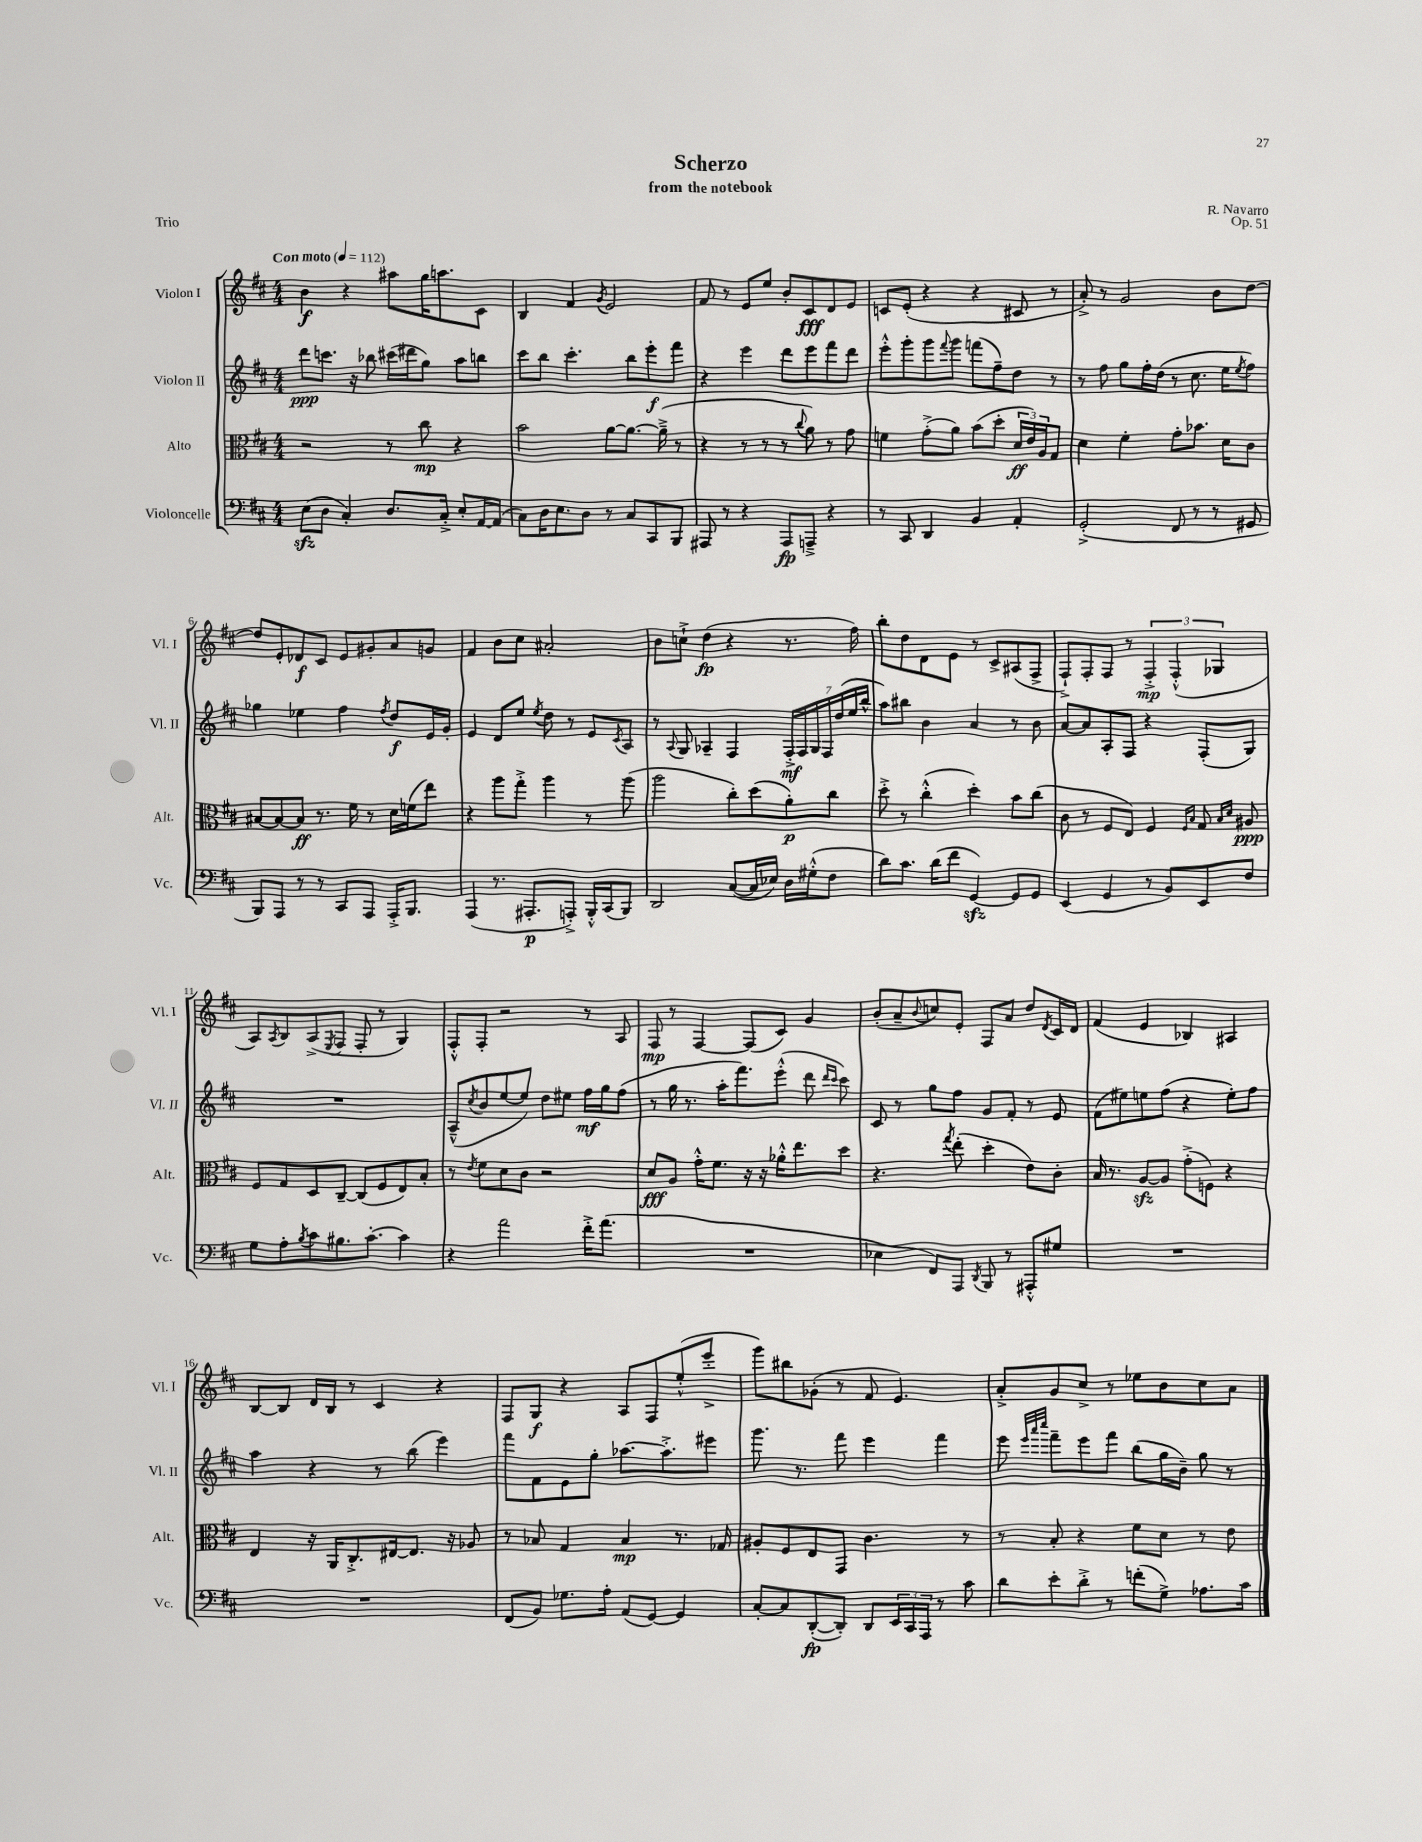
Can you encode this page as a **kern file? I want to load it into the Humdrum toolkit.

**kern	**kern	**kern	**kern
*staff4	*staff3	*staff2	*staff1
*clefF4	*clefC3	*clefG2	*clefG2
*k[f#c#]	*k[f#c#]	*k[f#c#]	*k[f#c#]
*M4/4	*M4/4	*M4/4	*M4/4
*MM112	*MM112	*MM112	*MM112
(8E\L	2r	8ddd\L	4b\
8D\J	.	8.ccc\J	.
4C#'/)	.	.	4r
.	.	16r	.
.	.	8bb-\	.
8.D/L	8r	(16ccc#\LL	8aa#\L
.	.	16ddd#\J	.
.	8cc#\	8gg\J)	16gg\K
16C#'^/Jk	.	.	8.aa\
8E'/L	4r	8aa\L	.
[16AA/L	.	8bb\J	8c#\J
(16AA/]JJ	.	.	.
=	=	=	=
8C#\L)	2b\	8ccc#\L	4B/
16D\K	.	8bb\J	.
8.E\	.	.	.
.	.	4.ccc#'\	4f#/
8D\J	.	.	.
.	.	.	8qg/
8r	[8a\L	.	2e/
8C#/L	8.a\_J	8bb\L	.
8CC#/	.	8eee'\	.
.	(16a~^\]	.	.
8BBB/J	8r	8fff#\J	.
=	=	=	=
8AAA#/	4r	4r	8f#/
8r	.	.	8r
4r	8r	4eee\	8e/L
.	8r	.	8ee/J
8AAA#/L	8r	8ddd\L	8b'/L
.	8qqcc#/	.	.
8AAA~^/J	8a\)	8eee\	8c#/
4r	8r	8fff#\	8d/
.	8g\	8ddd\J	8e/J
=	=	=	=
8r	4f\	8eee'^^\L	8c/L
8CC#/	.	8ggg'\	(8e'/J
4DD/	(8g'^\L	8ggg\	4r
.	.	8qqfff#/	.
.	8a\J)	8ggg\J	.
4BB/	(8b\L	(8fff\L	4r
.	8dd'\J	8ff#~\)	.
4AA'/	24d/LL	8dd\J	8c#/
.	24e/)	.	.
.	24A/J	.	.
.	8G/J	8r	8r
=	=	=	=
(2GG'^/	4d\	8r	8a'^/)
.	.	8ff#\	8r
.	4f#'\	8gg\L	2g/
.	.	16ff#'\L	.
.	.	(16dd\JJ	.
8FF#/	8g'\L	8r	.
8r	8.b-\J	8.cc#\	.
8r	.	.	8b\L
.	16d\LK	16ee\LK	.
.	.	8qee/	.
8GG#/	8c#\J	8ff#\J)	[8dd\J
=	=	=	=
8BBB/L)	[8B#/L	4gg-\	8dd/]L
8AAA/J	8B#/_	.	8e'/
8r	8B#/]J	4ee-\	8d-/
8r	8.r	.	8c#/J
8CC#/L	.	4ff#\	8e/L
.	16f#\	.	.
8AAA/J	8r	.	8g#'/
.	.	8qff#/	.
16AAA'^/LK	16d\LL	8dd/L	8a/
8.BBB/J	(16f\J	.	.
.	8ee\J)	16e/L	8g/J
.	.	16g'/JJ	.
=	=	=	=
(4AAA/	4r	4e/	4f#/
8.r	8aa\L	8d/L	8b\L
.	8gg'^\J	8ee/J	8cc#\J
8.AAA#'/L	.	.	.
.	.	8qee/	.
.	4aa\	8dd\	2a#'/
8AAA'^/J)	.	8r	.
16BBB'^^/LL	8r	8e/L	.
(16CC#/J	.	.	.
.	.	8qc#/	.
8BBB/J)	(8aa\	8A/J	.
=	=	=	=
2DD/	2aa\	8r	8b\L
.	.	8qqA/	.
.	.	8G/	8cc`^\J
.	.	4A-~/	(4dd\
([8C#/L	8cc#'\L)	4F#/	4r
16C#/]L	(8dd\	.	.
16E-/JJ)	.	.	.
16D\LL	8a'\)	28F#'^/LL	8.r
.	.	28F#/	.
(16G#'^^\J	.	.	.
.	.	28G/	.
.	.	28F#/	.
8F#\J	8cc#\J	.	.
.	.	(28dd/	.
.	.	28ee/	.
.	.	.	16ff#\)
.	.	28bb^^/JJ	.
=	=	=	=
8d\L)	8dd'^\	8aa\L)	8bb'\L
8.c#\J	8r	8bb#\J	8dd\
.	(4cc#'^^\	4b\	8d\
(16d\LK	.	.	.
8f#\J	.	.	8e\J
[4GG/)	4dd'\)	4a/	8r
.	.	.	8c#^/L
8GG/]L	8b\L	8r	(8A#/
8GG/J	(8cc#\J	8b\	8F#^/J
=	=	=	=
(4EE/	8c#\	[8a/L	8F#`^/L)
.	8r	8a/]	8F#'/
4GG/	8F#/L	8A'/	8F#/J
.	8E/J)	8F#/J	8r
8r	4F#/	4r	6F#'^/
8BB/L)	.	.	.
.	.	.	(6F#'^^/
.	16qqF#/LL	.	.
.	16qqB/JJ	.	.
8EE/	8G/	(8F#'/L	.
.	.	.	6G-/
.	16qqB/LL	.	.
.	16qqd/JJ	.	.
8F#/J	8A#/	8G/J)	.
=	=	=	=
8G\L	8F#/L	1r	8A/L)
.	.	.	8qA/
8A'\	8G/	.	8B/
8qB/	.	.	.
8c#\	8D/	.	(8A^/
.	.	.	8qE/
8.B#\	[8C#~/J	.	8F#/J
.	(8C#/]L	.	8F#'/
[8.c#'\J	.	.	.
.	8F#/	.	8r
4c#\]	8E/)	.	4G/)
.	8B'/J	.	.
=	=	=	=
4r	8r	(8A~^^/L	8F#'^^/L
.	8qe/	8qcc#/	.
.	8f#\L	8b/	8F#'/J
2a\	8d\	[8ee/	2r
.	8c#\J	8ee/]J)	.
.	2r	8dd\L	.
.	.	8ee#\J	.
16f#'^\LK	.	16ff#\LL	8r
(8.a\J	.	16gg\J	.
.	.	(8ff#\J	8A/
=	=	=	=
1r	8d/L	8r	8F#/
.	8A/J	16gg\	8r
.	.	8.r	.
.	16g'^^\LK	.	[4F#/
.	8.f#\J	.	.
.	.	16aa'\LK	.
.	.	8.fff#\)	.
.	16r	.	(8F#/]L
.	16r	.	.
.	16a-'^^\LK	(8eee'^^\J	8c#/J)
.	8.ee\	.	.
.	.	8ddd\	4g/
.	.	16qqddd/LL	.
.	.	16qqccc#/JJ	.
.	8dd\J	8ccc#\)	.
=	=	=	=
4E-\	4.r	8c#/	(8b'/L
.	.	8r	8a~/
.	.	.	8qqb/
8FF#/L)	.	8gg\L	8cc/)
.	8qgg/	.	.
8AAA/J	(8ee'\	8ff#\J	8e'/J
8qDD/	.	.	.
8BBB/	4dd'\	8g/L	8F#/L
8r	.	8f#'/J	8a/J
8AAA#'^^/L	8e\L)	8r	8dd/L
.	.	.	8qd/
8G#/J	8c#'\J	8e/	16c#/L
.	.	.	16d/JJ
=	=	=	=
1r	16B/	(8f#\L	(4f#/
.	8.r	.	.
.	.	8ee#\)	.
.	[8A/L	8ee\	4e/
.	8A/]J	(8ff#\J	.
.	(8g'^\L	4r	4B-/)
.	8F\J)	.	.
.	4r	8ee'\L)	4A#/
.	.	8ff#\J	.
=	=	=	=
1r	4E/	4aa\	[8B/L
.	.	.	8B/]J
.	16r	4r	16d/LL
.	16AA/LK	.	16B/JJ
.	8.C#'^/	.	8r
.	.	8r	4c#/
.	[16E#/k	.	.
.	8.E#/]J	(8bb\	.
.	.	4eee\)	4r
.	16r	.	.
.	8A-/	.	.
=	=	=	=
(8FF#/L	8r	8fff#\L	8F#/L
8BB/J)	8B-/	8f#\	8G/J
8.G-\L	4G/	8e\	4r
.	.	8gg'\J	.
16A'\Jk	.	.	.
(8AA/L	4B-/	[8.aa-\L	8A/L
[8GG/J)	.	.	8F#/
.	.	8.aa-'^\]	.
4GG/]	8.r	.	(8ee'^^/
.	.	8eee#\J	8eee'^/J
.	16G-/	.	.
=	=	=	=
[8C#'/L	8A#'/L	8.ggg\	8ggg\L)
8C#/]	8F#/	.	8bb#\
.	.	8.r	.
([8DD'/	8E/	.	(8g-'\J
8DD'/]J)	8GG/J	8fff#\	8r
8DD/L	4.c#\	4eee\	8f#/
24EE/L	.	.	4.e/)
24CC#/	.	.	.
24AAA/JJ	.	.	.
8r	.	4fff#\	.
8c#\	8r	.	.
=	=	=	=
8d\L	8r	8eee\	8a'^/L
.	.	32qqeee/LLL	.
.	.	32qqaaa/	.
.	.	32qqcccc#/JJJ	.
8e'\	8B'/	8fff#~\L	8g/
8d'^\J	4r	8eee\	8cc#^/J
8r	.	8fff#\J	8r
(8f'\L	8f#\L	(8bb\L	8ee-\L
8G^\J)	8d\J	16gg\L	8b\
.	.	16b~\JJ)	.
8.A-\L	8r	8gg\	8cc#\
.	8e\	8r	8a\J
16c#\Jk	.	.	.
==	==	==	==
*-	*-	*-	*-
